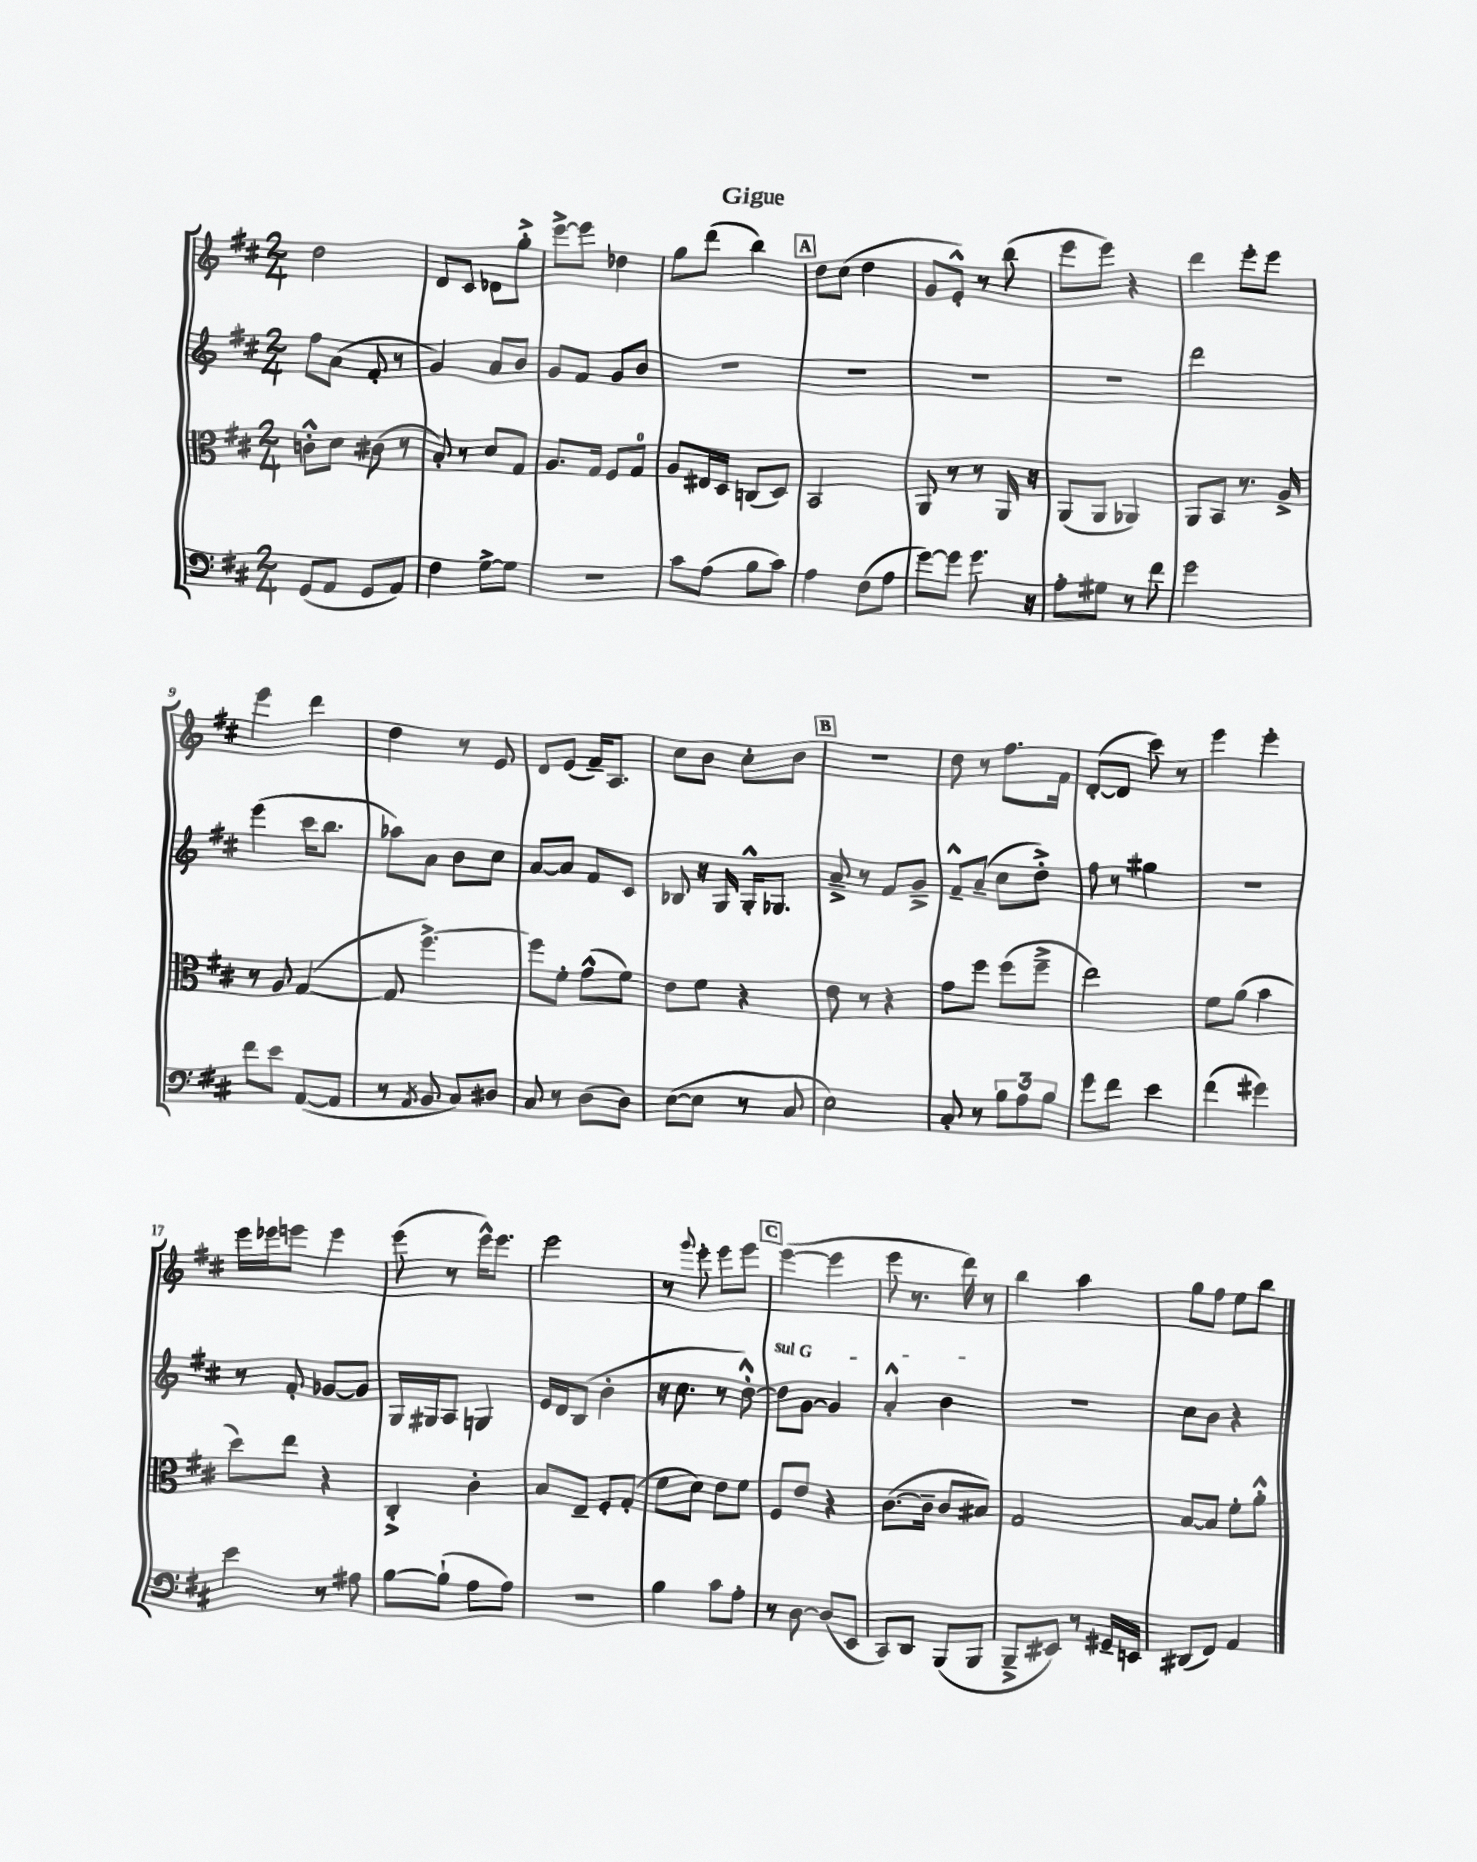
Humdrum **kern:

**kern	**kern	**kern	**kern
*staff4	*staff3	*staff2	*staff1
*clefF4	*clefC3	*clefG2	*clefG2
*k[f#c#]	*k[f#c#]	*k[f#c#]	*k[f#c#]
*M2/4	*M2/4	*M2/4	*M2/4
(8GG/L	8c'^^\L	8ff#\L	2dd\
8AA/J	8d\J	(8a\J	.
8GG/L	(8c#\	8f#'/	.
8AA/J)	8r	8r	.
=	=	=	=
4F#\	8B'/)	4g/)	8d/L
.	8r	.	8c#/J
[8G^\L	8d/L	8a/L	8d-\L
8G\]J	8G/J	8b/J	8gg'^\J
=	=	=	=
2r	8.A/L	8g/L	[8eee^\L
.	.	8f#/J	8eee\]J
.	16G/Jk	.	.
.	8F#/L	8g/L	4dd-\
.	8G/J	8b/J	.
=	=	=	=
8c#\L	8A/L	2r	8gg\L
(8A\J	16E#/L	.	(8ddd\J
.	16D/JJ	.	.
8B\L	(8C/L	.	4bb\)
8c#\J)	8D/J)	.	.
=	=	=	=
4A\	2BB/	2r	8dd\L
.	.	.	(8cc#\J
(8F#\L	.	.	4dd\
8A\J	.	.	.
=	=	=	=
[8g\L)	8AA/	2r	8g/L
8g\]J	8r	.	8e'^^/J)
8.g\	8r	.	8r
.	16AA/	.	(8bb\
16r	16r	.	.
=	=	=	=
8A'\L	(8AA/L	2r	8eee\L
8G#\J	8AA/J	.	8eee\J)
8r	4AA-/)	.	4r
8f#\	.	.	.
=	=	=	=
2g\	8AA/L	2ddd\	4ddd\
.	8BB/J	.	.
.	8.r	.	8eee'\L
.	.	.	8eee\J
.	16A^/	.	.
=	=	=	=
8f#\L	8r	(4eee\	4eee\
8e\J	8A/	.	.
([8AA/L	([4G/	16ccc#\LK	4ddd\
.	.	8.bb\J	.
8AA/]J	.	.	.
=	=	=	=
8r	8G/]	8aa-\L)	4dd\
8qAA/	.	.	.
8BB/	[4.ff#^\)	8a\J	.
8C#/L)	.	8b\L	8r
8D#/J	.	8cc#\J	8e/
=	=	=	=
8C#/	8ff#\]L	[8a/L	8d/L
8r	8f#'\J	8a/]J	(8e/J
(8D\L	(8g^^\L	8f#/L	16f#~/LK)
.	.	.	8.A/J
8D\J)	8f#\J)	8c#/J	.
=	=	=	=
([8E\L	8e\L	8B-/	8cc#\L
8E\]J	8f#\J	16r	8b\J
.	.	16G/	.
8r	4r	16G'^^/LK	8cc#'\L
.	.	8.G-/J	.
8C#/	.	.	8b\J
=	=	=	=
2E\)	8e\	8a~^/	2r
.	8r	8r	.
.	4r	8f#/L	.
.	.	8g~^/J	.
=	=	=	=
8C#'/	8g\L	8f#~^^/L	8dd\
8r	8ff#\J	(8a~/J	8r
12B\L	(8ff#\L	8cc#\L	8.ff#\L
12A\	.	.	.
.	8ff#~^\J	8dd'^\J)	.
12B\J	.	.	.
.	.	.	16f#\Jk
=	=	=	=
8g\L	2ee\)	8ff#\	([8d'/L
8f#\J	.	8r	8d/]J
4e\	.	4gg#\	8ccc#\)
.	.	.	8r
=	=	=	=
(4f#\	8f#\L	2r	4eee\
.	(8a\J	.	.
4g#\)	4b\	.	4eee'\
=	=	=	=
4e\	8dd\L)	8r	16eee\LL
.	.	.	16eee-\J
.	8ee\J	8f#'/	8eee\J
8r	4r	[8g-/L	4eee\
8A#\	.	8g-/]J	.
=	=	=	=
[8B\L	4C#'^/	16G/LL	(8eee\
.	.	16G#/J	.
(8B`\]J	.	8A/J	8r
8A\L	4c#'\	4G/	16eee^^\LK)
.	.	.	8.eee\J
8A\J)	.	.	.
=	=	=	=
2r	8B/L	16e/LL	2eee\
.	.	16d/J	.
.	8E~/J	(8B/J	.
.	8F#'/L	4b'\	.
.	(8G'/J	.	.
=	=	=	=
4B\	8f#\L	16r	8r
.	.	8.cc#\	.
.	.	.	8qqggg/
.	8d\J)	.	8eee'\
8c#\L	8e\L	8r	8eee\L
8A'\J	8f#\J	[8dd'^^\)	8eee\J
=	=	=	=
8r	8F#/L	8dd\]L	([4eee\
[8D\	8e/J	[8g\J	.
(8D/]L	4r	4g/]	4eee\]
8EE/J	.	.	.
=	=	=	=
8CC#/L)	([8.c#\L	4a'^^/	8eee\
8DD/J	.	.	8.r
.	16c#~\]Jk	.	.
(8BBB/L	8c#/L	4b\	.
.	.	.	16ddd\)
8BBB/J	8B#/J)	.	8r
=	=	=	=
8BBB~^/L	2G/	2r	4bb\
8EE#/J)	.	.	.
8r	.	.	4aa\
16GG#~/LL	.	.	.
16EE/JJ	.	.	.
=	=	=	=
(8DD#/L	[8B/L	8cc#\L	8gg\L
8FF#/J)	8B/]J	8b\J	8ff#\J
4AA/	8f#'\L	4r	8ee\L
.	8a'^^\J	.	8bb\J
==	==	==	==
*-	*-	*-	*-
